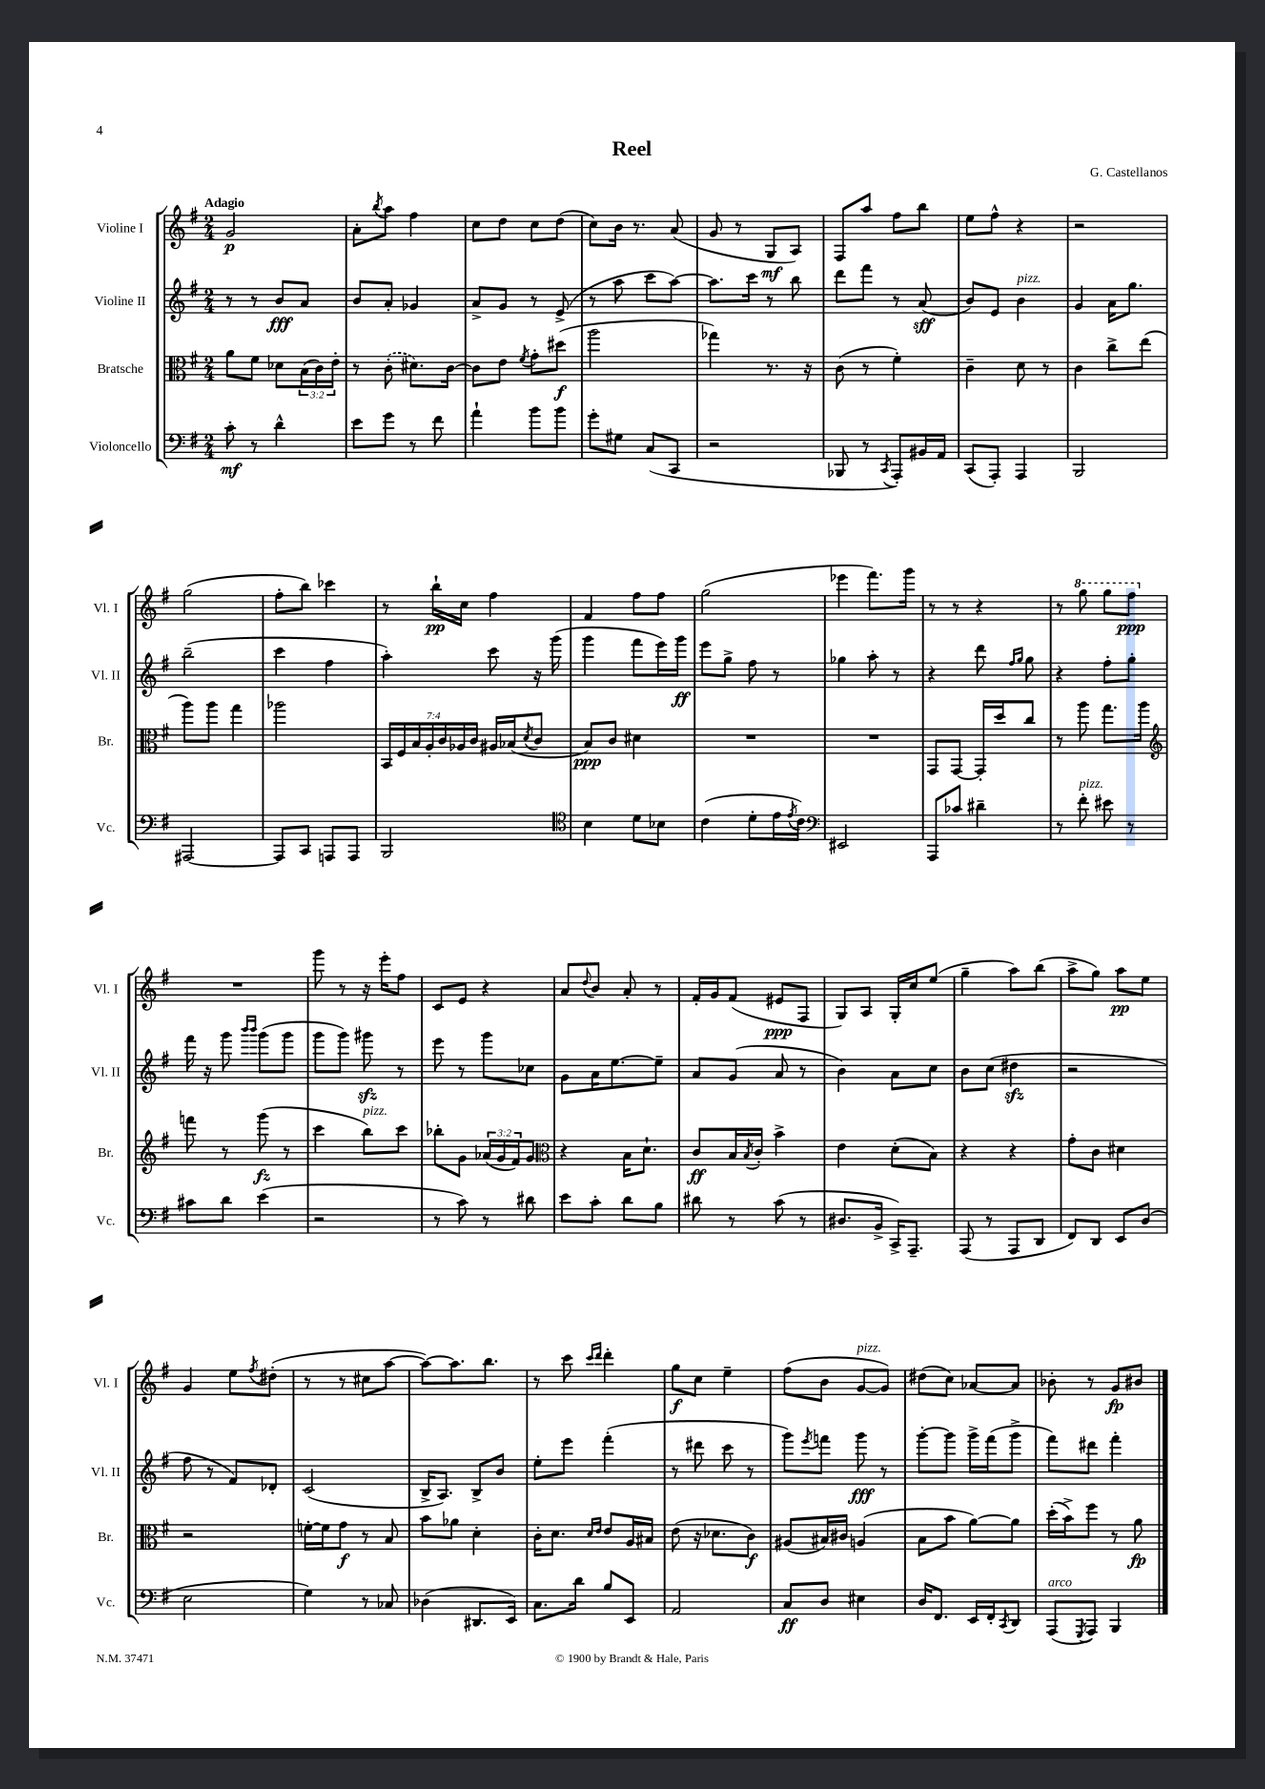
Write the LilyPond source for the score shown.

\header { title = "Reel" composer = "G. Castellanos" }
<<
\new StaffGroup <<
\new Staff = "s0" \with { instrumentName = "Violine I" shortInstrumentName = "Vl. I" } {
    \clef treble \key g \major \numericTimeSignature \time 2/4 \tempo "Adagio"
    g'2\p |
    a'8-. \acciaccatura { b''8 } a''8 fis''4 |
    c''8 d''8 c''8 d''8( |
    c''8) b'16 r8. a'8( |
    g'8 r8 g8\mf a8) |
    fis8 a''8 fis''8 b''8 |
    e''8 fis''8-^ r4 |
    r2 |
    g''2( |
    fis''8-. b''8) ces'''4 |
    r8 b''16-!\pp c''16 fis''4 |
    fis'4 fis''8 fis''8 |
    g''2( |
    ees'''4 fis'''8.) g'''16 |
    r8 r8 r4 |
    r8 \ottava #1 g'''8 g'''8 fis'''8\ppp \ottava #0 |
    R2 |
    g'''8 r8 r16 e'''16-. fis''8 |
    c'8 e'8 r4 |
    a'8 \appoggiatura { d''8 } b'8 a'8-. r8 |
    fis'16-. g'16 fis'8( eis'8\ppp fis8 |
    g8) a8 g16-. c''16 e''8( |
    g''4-- a''8) b''8( |
    a''8-> g''8) a''8\pp e''8 |
    g'4 e''8 \acciaccatura { fis''8 } dis''8-.( |
    r8 r8 cis''8 a''8~ |
    a''8~) a''8. b''8. |
    r8 c'''8 \grace { c'''16 d'''16 } d'''4-. |
    g''8\f c''8 e''4-- |
    fis''8( b'8 g'8~^\markup { \italic "pizz." } g'8) |
    dis''8( c''8) aes'8~ aes'8 |
    bes'8-. r8 g'8\fp bis'8 \bar "|." |
}
\new Staff = "s1" \with { instrumentName = "Violine II" shortInstrumentName = "Vl. II" } {
    \clef treble \key g \major \numericTimeSignature \time 2/4
    r8 r8 b'8\fff a'8 |
    b'8 a'8-. ges'4 |
    a'8-> g'8 r8 e'8->( |
    r8 a''8 c'''8 a''8~) |
    a''8. c'''16 r8 b''8 |
    d'''8 fis'''8 r8 a'8\sff( |
    b'8) e'8 b'4^\markup { \italic "pizz." } |
    g'4 a'16 g''8. |
    b''2--( |
    c'''4 fis''4 |
    a''4-.) c'''8 r16 g'''16( |
    g'''4 fis'''8 e'''16) g'''16\ff |
    e'''8 g''8-> fis''8 r8 |
    ges''4 a''8-. r8 |
    r4 d'''8 \grace { fis''16 g''16 } g''8 |
    r4 fis''8-. g''8-. |
    fis'''16 r16 g'''8 \grace { b'''16 b'''16 } g'''8( g'''8 |
    g'''8 g'''8) gis'''8\sfz r8 |
    e'''8 r8 g'''8 ces''8 |
    g'8 a'16 e''8.~ e''8-- |
    a'8 g'8( a'8 r8 |
    b'4) a'8 c''8 |
    b'8 c''8( dis''4\sfz |
    r2 |
    fis''8 r8 fis'8) des'8-. |
    c'2( |
    b16-> a8.) b8-> b'8 |
    e''8-. e'''8 fis'''4-.( |
    r8 dis'''8 c'''8 r8 |
    g'''8) \acciaccatura { e'''8 } f'''8 g'''8\fff r8 |
    g'''8~-. g'''8 g'''16-> fis'''16( g'''8-> |
    fis'''8) dis'''8 fis'''4-. \bar "|." |
}
\new Staff = "s2" \with { instrumentName = "Bratsche" shortInstrumentName = "Br." } {
    \clef alto \key g \major \numericTimeSignature \time 2/4 \override Staff.TupletNumber.text = #tuplet-number::calc-fraction-text
    a'8 fis'8 des'8 \tuplet 3/2 { b16( c'16) e'16-. } |
    r8 \once \slurDashed c'8-.( dis'8.) c'16~ |
    c'8 e'8 \acciaccatura { fis'8 } g'8-. dis''8\f( |
    a''2 |
    ges''4) r8. r16 |
    c'8( r8 fis'4-.) |
    c'4-- d'8 r8 |
    c'4 c''8-> e''8( |
    a''8) a''8 g''4 |
    aes''2 |
    \tuplet 7/4 { b,16 fis16 b16 a16-. c'16 aes16 c'16 } ais16 bes16( \acciaccatura { d'8 } c'8 |
    b8\ppp) c'8 dis'4 |
    R2 |
    R2 |
    g,8 g,8~ g,16-. d''16 c''8 |
    r8 a''8 g''8. a''16 |
    \clef treble f'''8 r8 g'''8\fz( r8 |
    c'''4 b''8^\markup { \italic "pizz." }) c'''8 |
    bes''8-. g'8 \tuplet 3/2 { aes'16( g'16 fis'16) } g'8 |
    \clef alto r4 b16 d'8.-! |
    c'8\ff b16 \acciaccatura { b8 } c'16-. b'4-> |
    e'4 d'8-.( b8) |
    r4 r4 |
    g'8-. c'8 dis'4 |
    r2 |
    f'16~-. f'16 g'8\f r8 b8 |
    b'8 aes'8 d'4-. |
    c'16-. d'8. \grace { d'16 e'16 } e'8 a16 bis16 |
    e'8( r16 des'8. c'8\f) |
    ais8( bis16) cis'16 a4( |
    b8 b'8 a'8~) a'8 |
    d''16-.( b'16->) fis''8 r8 a'8\fp \bar "|." |
}
\new Staff = "s3" \with { instrumentName = "Violoncello" shortInstrumentName = "Vc." } {
    \clef bass \key g \major \numericTimeSignature \time 2/4
    c'8-.\mf r8 d'4-^ |
    e'8 g'8 r8 fis'8 |
    a'4-! b'8 b'8 |
    g'8-. gis8 c8( c,8 |
    r2 |
    bes,,8 r8 \acciaccatura { c,8 } a,,8-.) bis,16 a,16 |
    c,8( a,,8-.) a,,4 |
    b,,2 |
    ais,,2~ |
    ais,,8 c,8 a,,8 a,,8 |
    b,,2 |
    \clef tenor b4 d'8 bes8 |
    c'4( d'8-. e'16 \acciaccatura { e'8 } c'16) |
    \clef bass eis,2 |
    a,,8 ces'8 dis'4-- |
    r8 fis'8-.^\markup { \italic "pizz." } eis'8 r8 |
    cis'8 d'8 e'4( |
    r2 |
    r8 c'8) r8 dis'8 |
    e'8 c'8-. d'8 b8 |
    dis'8 r8 c'8( r8 |
    dis8. b,16-> c,16->) a,,8.-- |
    a,,8( r8 a,,8 d,8 |
    fis,8) d,8 e,8 d8( |
    e2 |
    g4) r8 ces8 |
    des4( dis,8. e,16) |
    c8. d'16 b8 e,8 |
    a,2 |
    c8\ff d8 eis4 |
    d16 fis,8. e,16 fis,16-. \acciaccatura { c,8 } d,8 |
    a,,8^\markup { \italic "arco" }( \acciaccatura { g,,8 } a,,8) b,,4 \bar "|." |
}
>>
>>
\layout { \context { \Score \remove "Bar_number_engraver" } }
